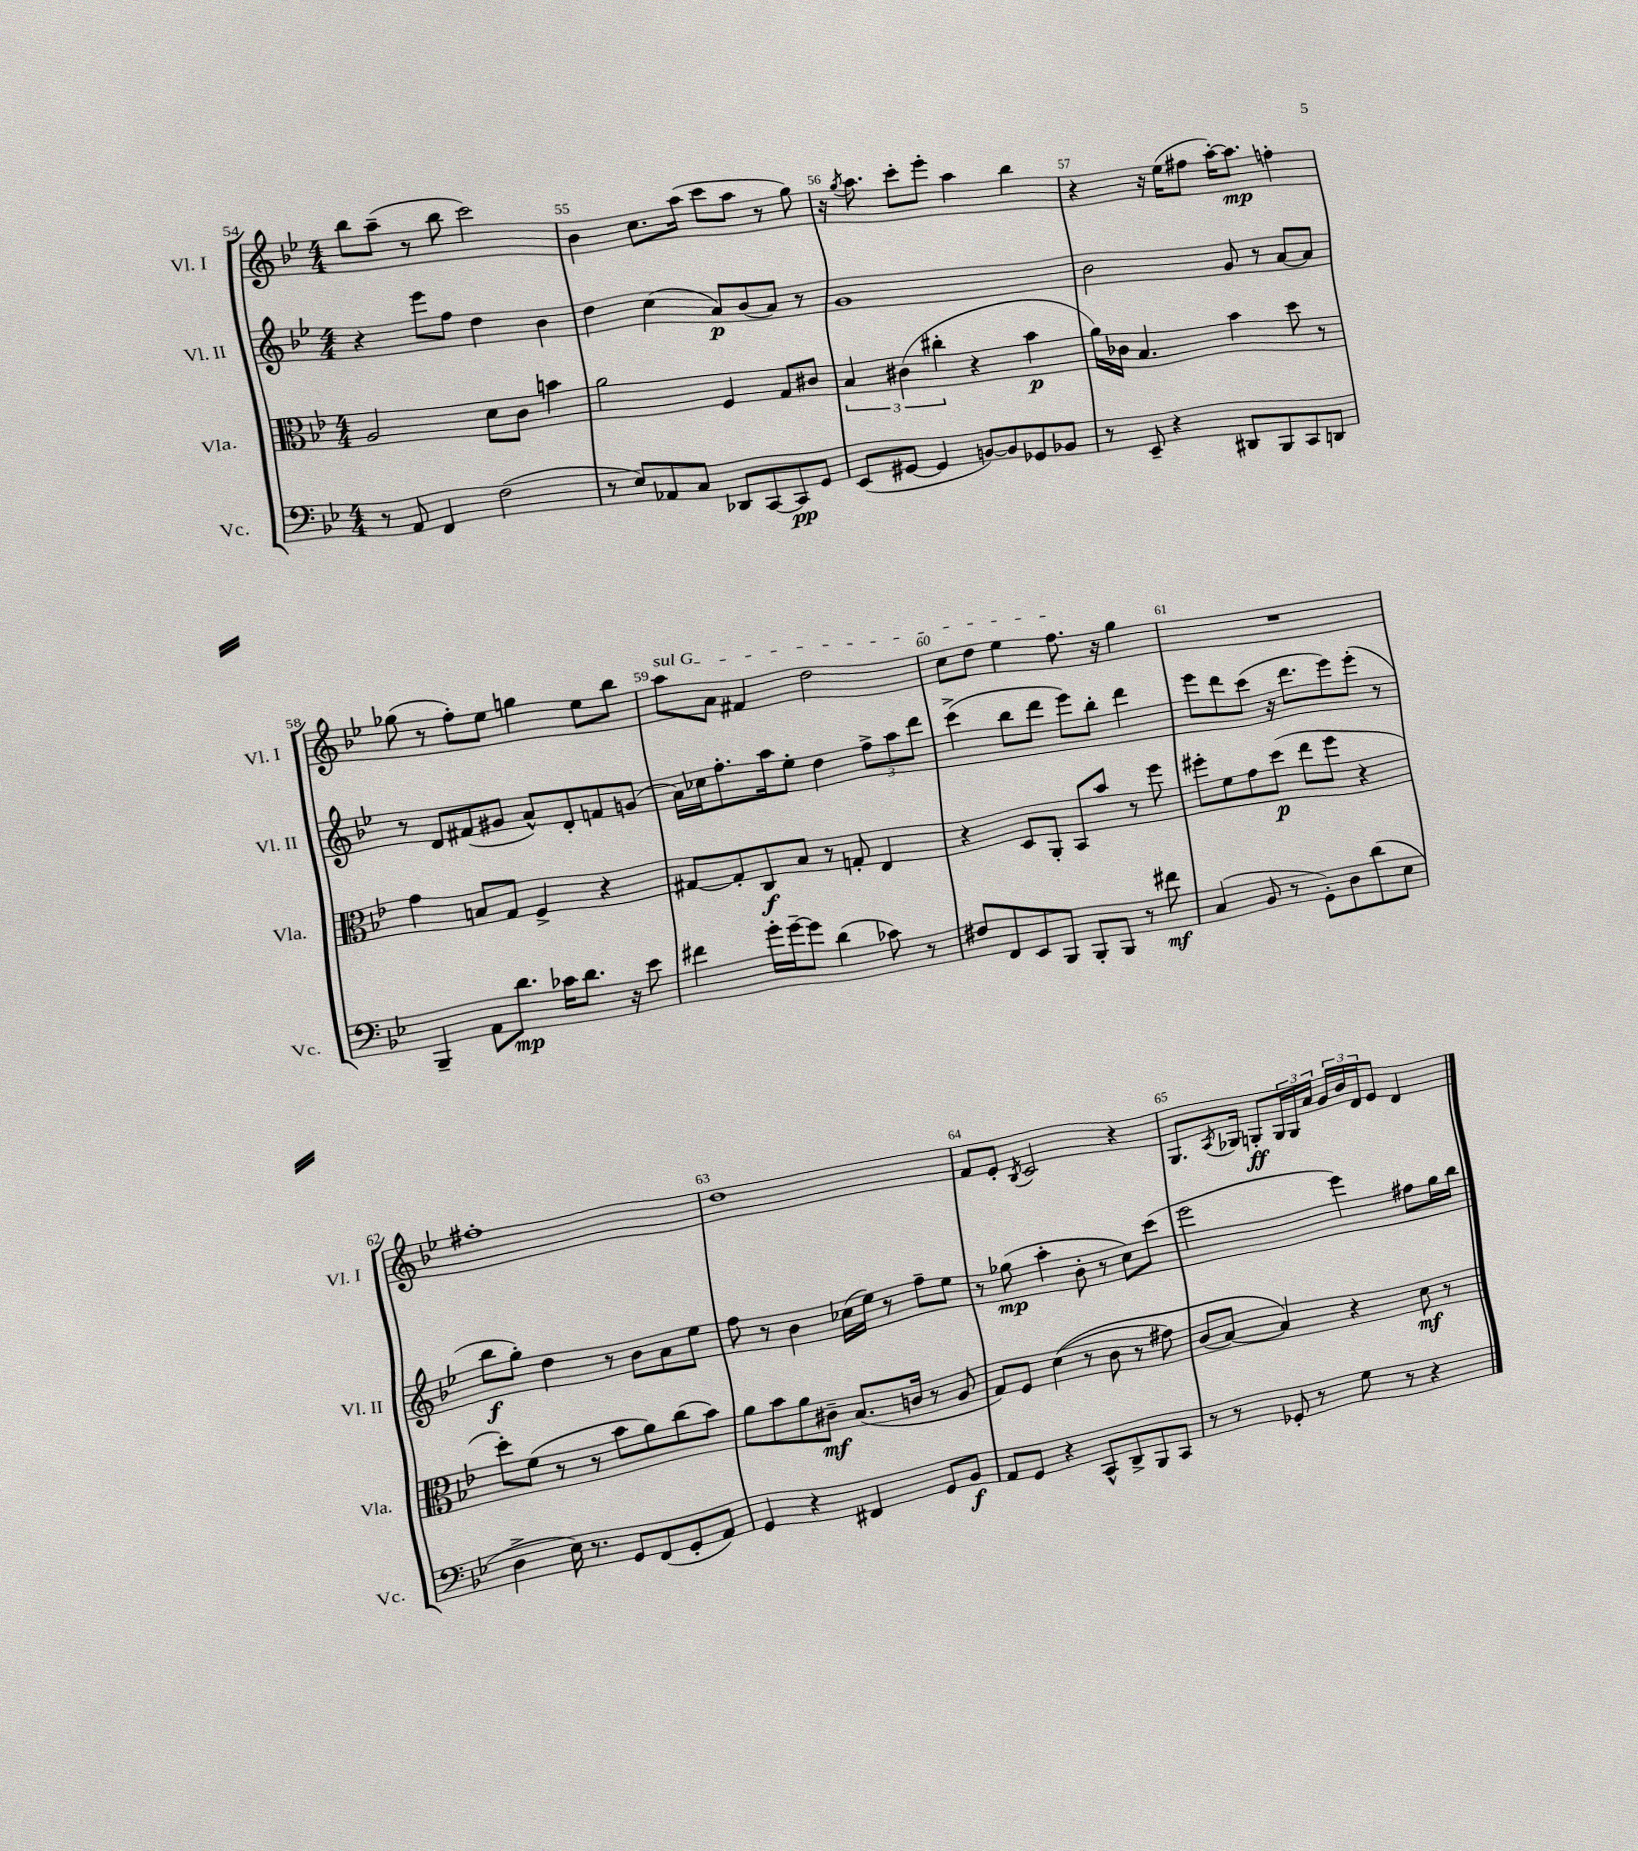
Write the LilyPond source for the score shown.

<<
\new StaffGroup <<
\new Staff = "s0" \with { instrumentName = "Vl. I" shortInstrumentName = "Vl. I" } {
    \clef treble \key bes \major \numericTimeSignature \time 4/4
    bes''8 a''8--( r8 bes''8 c'''2) |
    bes'4 c''8. a''16( c'''8 a''8 r8 g''8) |
    r16 \acciaccatura { g''8 } a''8. c'''8-. ees'''8-. a''4 bes''4 |
    r4 r16 ees''16( fis''8 a''16~-.) a''8.\mp f''4-. |
    ges''8( r8 f''8-.) ees''8 g''4 ees''8 bes''8 |
    \once \override TextSpanner.bound-details.left.text = \markup { \italic "sul G" } a''8\startTextSpan a'8 fis'4 d''2 |
    c''8 d''8 ees''4 f''8.\stopTextSpan r16 g''4 |
    R1 |
    fis''1-. |
    d''1 |
    f'8 ees'8-. \acciaccatura { bes8 } c'2 r4 |
    g8. \acciaccatura { a8 } ges16 g8-.\ff \tuplet 3/2 { g16 g16 a'16 } \tuplet 3/2 { g'16 bes'16 d'16 } ees'8 d'4 \bar "|." |
}
\new Staff = "s1" \with { instrumentName = "Vl. II" shortInstrumentName = "Vl. II" } {
    \clef treble \key bes \major \numericTimeSignature \time 4/4
    r4 ees'''8 f''8 d''4 bes'4 |
    d''4 c''4( a'8\p) bes'8( a'8) r8 |
    g'1 |
    bes'2 g'8 r8 a'8~ a'8 |
    r8 d'8 fis'8( gis'8 a'8-^) d'8-. f'8 g'8( |
    a'16) ces''16 f''8.-. a''16 ees''8-. d''4 \tuplet 3/2 { f''8-> a''8 d'''8 } |
    c'''4->( bes''8 d'''8 ees'''8) bes''8-. d'''4 |
    ees'''8 d'''8 c'''8( r16 d'''8. ees'''8) ees'''8-.( r8 |
    bes''8\f g''8-.) d''4 r8 bes'8 a'8 ees''8 |
    f''8 r8 bes'4 ces''16( ees''16) r8 f''8-- ees''8 |
    r8 ges''8\mp( a''4-. bes'8-. r8 c''8) c'''8( |
    ees'''2 ees'''4) fis''8 g''16 bes''16 \bar "|." |
}
\new Staff = "s2" \with { instrumentName = "Vla." shortInstrumentName = "Vla." } {
    \clef alto \key bes \major \numericTimeSignature \time 4/4
    a2 d'8 c'8 b'4 |
    a'2 f4 g8 cis'8 |
    \tuplet 3/2 { bes4 cis'4( cis''4-. } r4 bes'4\p |
    a'16) ces'16 bes4. bes'4 d''8 r8 |
    g'4 b8 g8 f4-> r4 |
    gis8~ gis8-. c8\f bes8 r8 g8-. ees4 |
    r4 d8 a,8-. bes,8 bes'8 r8 f''8 |
    fis''8-. f'8 g'8 d''8\p( ees''8 fis''8 r4 |
    d''8-.) f'8( r8 r8 bes'8 a'8) c''8( bes'8) |
    a'8 bes'8 a'8 cis'8--\mf bes8.( c'16 r8 a8 |
    g8) f8 d'4(\( r8 c'8 r8 gis'8) |
    c'8( bes8~) bes4\) r4 d'8\mf r8 \bar "|." |
}
\new Staff = "s3" \with { instrumentName = "Vc." shortInstrumentName = "Vc." } {
    \clef bass \key bes \major \numericTimeSignature \time 4/4
    r8 a,8 f,4 f2( |
    r8 ees8) aes,8 c8 des,8 c,8~ c,8\pp g,8 |
    ees,8( gis,8~ gis,4 b,8~) b,8 ges,8 bes,8 |
    r8 ees,8-- r4 dis,8 bes,,8 c,8 d,8 |
    bes,,4-- a,8 d'8.\mp ces'16 d'8. r16 ees'8 |
    fis'4 g'16-. g'16~-- g'8 d'4( ces'8) r8 |
    fis8 f,8 ees,8 bes,,8 bes,,8-. bes,,8 r8 fis'8\mf |
    c4( bes,8 r8 g,8-.) d8 d'8( ees8 |
    d4-> ees16) r8. g,8 f,8( g,8-. a,8) |
    g,4 r4 fis,4 g,8 bes,8\f |
    a,8 g,8 r4 c,8-^ d,8-> bes,,8 c,8 |
    r8 r8 ges,8-. r8 g8 r8 r4 \bar "|." |
}
>>
>>
\layout { \context { \Score currentBarNumber = #54 \override BarNumber.break-visibility = ##(#f #t #t) barNumberVisibility = #all-bar-numbers-visible } }
